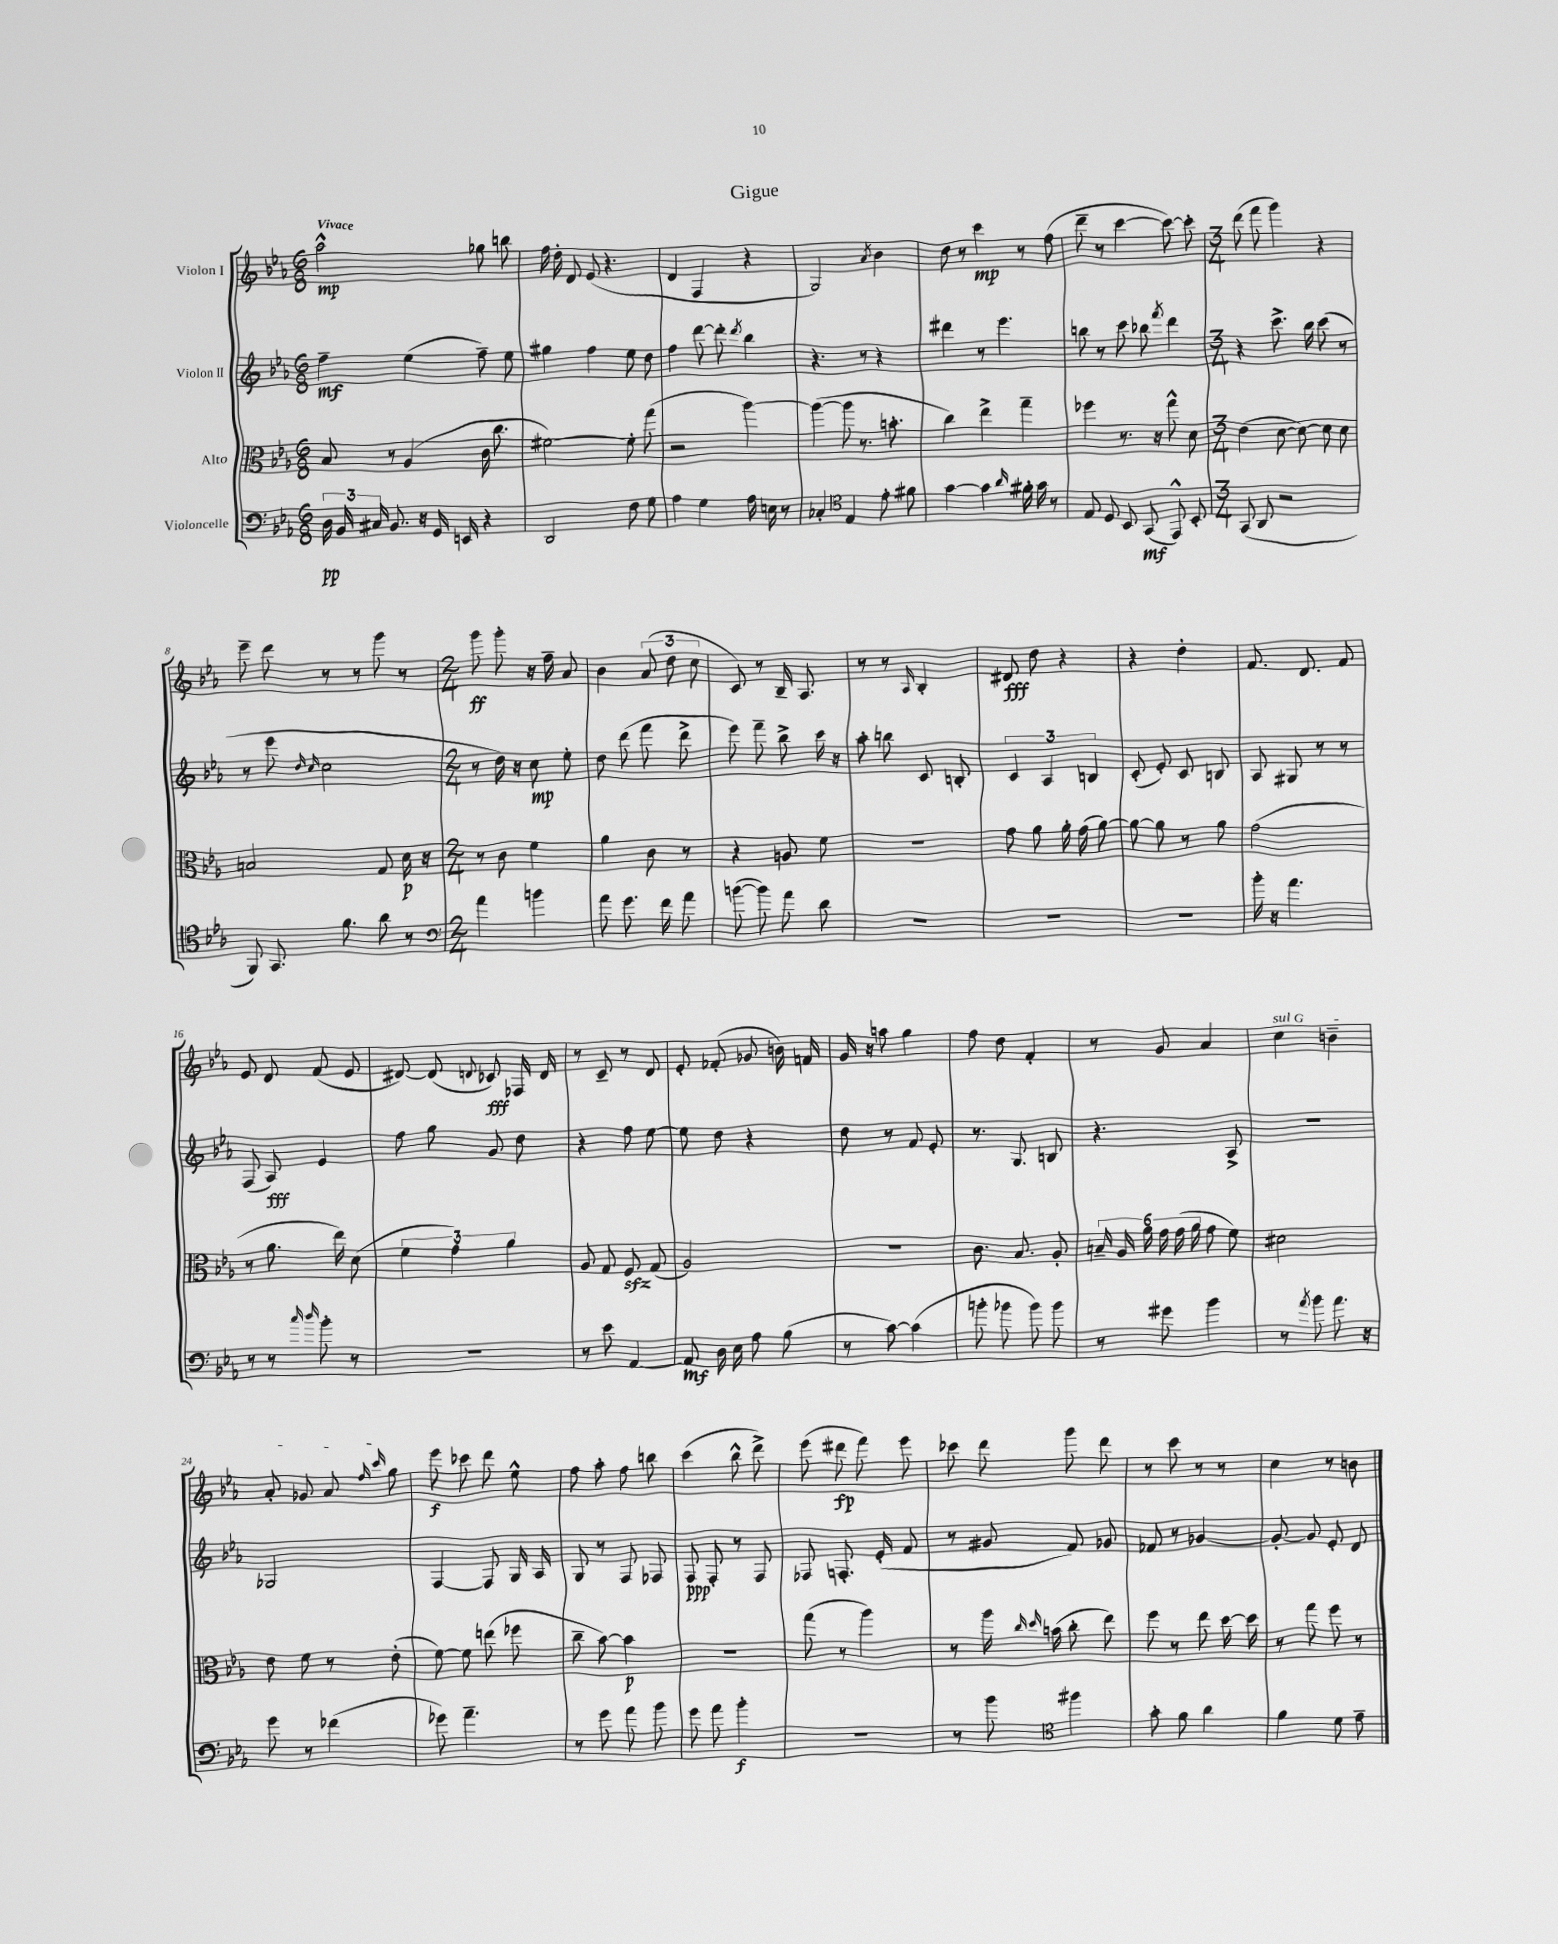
\header { title = "Gigue" }
<<
\new StaffGroup <<
\new Staff = "s0" \with { instrumentName = "Violon I" } {
    \clef treble \key ees \major \numericTimeSignature \time 6/8 \tempo "Vivace"
    \autoBeamOff aes''2-^\mp ges''8 b''8 |
    f''16 d''16-. d'8 ees'8( r4. |
    d'4 f4 r4 |
    g2) \acciaccatura { aes'8 } bes'4 |
    d''8 r8 c'''4\mp r8 f''8( |
    d'''8-- r8 c'''4~ c'''8~) c'''8-. |
    \numericTimeSignature \time 3/4 d'''8( f'''8 g'''4) r4 |
    ees'''8-- d'''8 r8 r8 g'''8 r8 |
    \numericTimeSignature \time 2/4 g'''8\ff g'''8-. r16 f''16-- aes'8 |
    bes'4 \tuplet 3/2 { aes'8( d''8 c''8 } |
    c'8) r8 bes16-- aes8. |
    r8 r8 \grace { aes16 } bes4-. |
    dis'8\fff d''8 r4 |
    r4 d''4-. |
    f'8. d'8. f'8 |
    ees'8 d'8 f'8( ees'8 |
    dis'8~) dis'8( \appoggiatura { d'8 } ces'8\fff) fes16 d'16 |
    r8 c'8-- r8 d'8 |
    ees'8-. fes'8-.( ges'8 b'16) f'16 |
    g'16 r16 a''8 g''4 |
    f''8 d''8 f'4-. |
    r8 g'8 aes'4 |
    \once \override TextSpanner.bound-details.left.text = \markup { \italic "sul G" } c''4\startTextSpan b'4-- |
    aes'8-. ges'8 aes'8 \grace { f''16 c'''16 } g''8\stopTextSpan |
    ees'''8\f ces'''8 d'''8 ees''8-^ |
    f''8 aes''8-. f''8 b''8 |
    c'''4( bes''8-^ d'''8->) |
    ees'''8( dis'''8\fp f'''8) ees'''8 |
    ces'''8 d'''8 g'''8 d'''8 |
    r8 c'''8 r8 r8 |
    c''4 r8 b'8 \bar "|." |
}
\new Staff = "s1" \with { instrumentName = "Violon II" } {
    \clef treble \key ees \major \numericTimeSignature \time 6/8
    \autoBeamOff f''4--\mf ees''4( f''8--) ees''8 |
    gis''4 f''4 ees''8 d''8 |
    f''4 d'''8~ d'''8-. \acciaccatura { d'''8 } bes''4 |
    r4. r8 r4 |
    dis'''4 r8 ees'''4. |
    b''8 r8 c'''8 bes''8 \acciaccatura { f'''8 } d'''4 |
    \numericTimeSignature \time 3/4 r4 c'''8.-> bes''16 c'''8( r8 |
    r8 ees'''8 \grace { d''16 c''16 } c''2 |
    \numericTimeSignature \time 2/4 r8 d''16) r16 c''8\mp ees''8-. |
    d''8 d'''8( f'''8 d'''8-> |
    ees'''8) f'''8-- bes''8-> c'''16 r16 |
    aes''8-. b''8 c'8 b8-. |
    \tuplet 3/2 { c'4 aes4 b4 } |
    c'8-.( ees'8-.) c'8 b8 |
    aes8 gis8 r8 r8 |
    f8( aes8\fff) ees'4 |
    f''8 g''8 g'8 d''8 |
    r4 f''8 ees''8~ |
    ees''8 d''8 r4 |
    d''8 r8 f'8 ees'8-. |
    r8. g8. b8 |
    r4. aes8-> |
    R2 |
    ges2 |
    f4~ f8 g16 aes16 |
    g8 r8 f8 fes8 |
    f8\ppp f8-. r8 f8 |
    fes8 f8.-. ees'16-.( f'8 |
    r8 gis'8 f'8) ges'8 |
    fes'8 r8 ges'4~ |
    ges'8~-. ges'8 ees'8-. d'8 \bar "|." |
}
\new Staff = "s2" \with { instrumentName = "Alto" } {
    \clef alto \key ees \major \numericTimeSignature \time 6/8
    \autoBeamOff bes8 r8 aes4( c'16 c''8. |
    fis'2~) fis'8-. g''8( |
    r2 aes''4~) |
    aes''4~( aes''8 r8. b'8.-. |
    c''4) ees''4-> g''4-- |
    fes''4 r8. r16 g''8-^ d'8 |
    \numericTimeSignature \time 3/4 ees'4( d'8~ d'8~) d'8 d'8 |
    b2 g8 d'16\p r16 |
    \numericTimeSignature \time 2/4 r8 c'8 f'4 |
    aes'4 c'8 r8 |
    r4 a8 f'8 |
    R2 |
    g'8 aes'8 aes'16-. g'16( aes'8~) |
    aes'8~ aes'8 r8 aes'8 |
    g'2( |
    r8 aes'8. ees''16) d'8( |
    \tuplet 3/2 { f'4 g'4) aes'4 } |
    aes8 g8 f8\sfz g8( |
    aes2) |
    R2 |
    c'8. bes8. aes8-. |
    \tuplet 6/4 { b16-- aes16 aes'16 g'16 g'16( aes'16 } g'8 f'8) |
    dis'2 |
    ees'8 f'8 r8 ees'8-.( |
    f'8~) f'8 e''8( fes''8 |
    c''8-- bes'8~) bes'4\p |
    R2 |
    g''8( r8 aes''4) |
    r8 aes''16 \grace { c''16 d''16 } b'16( c''8-. ees''8) |
    f''8 r8 ees''8 d''16~ d''16 |
    r8 g''8 f''8 r8 \bar "|." |
}
\new Staff = "s3" \with { instrumentName = "Violoncelle" } {
    \clef bass \key ees \major \numericTimeSignature \time 6/8
    \autoBeamOff \tuplet 3/2 { d16\pp bes,16 cis16 } bes,8. r16 g,16 e,16 r4 |
    d,2 f8 g8 |
    aes4 g4 aes16 e16 r8 |
    ces4-. \clef tenor ees4 ees'8-. fis'8 |
    g'4~ g'4 \grace { aes'16 } fis'16-. g'16 r8 |
    ees8 d8 bes,8 g,8\mf( ees,8-^) bes,8-. |
    \numericTimeSignature \time 3/4 g,8( aes,8 r2 |
    f,8) g,8. f'8. aes'8 r8 |
    \numericTimeSignature \time 2/4 \clef bass aes'4 b'4 |
    aes'8 g'8. f'16 aes'8 |
    b'8~( b'8) aes'8 d'8 |
    R2 |
    R2 |
    R2 |
    bes'16-. r16 aes'4. |
    r8 r8 \grace { c''16 d''16 } bes'8-. r8 |
    r2 |
    r8 ees'8 aes,4~ |
    aes,8\mf d16 ees16 aes8 bes8( |
    r8 c'8~) c'4( |
    b'8-. bes'8 bes'8) bes'8 |
    r8 gis'8 bes'4 |
    r8 \acciaccatura { aes'8 } bes'8 aes'8. r16 |
    g'8 r8 fes'4( |
    ges'8) aes'4.-- |
    r8 g'8 aes'8 bes'8 |
    g'8 aes'8 bes'4-.\f |
    R2 |
    r8 bes'8 \clef tenor fis''4 |
    g'8-. f'8 aes'4 |
    f'4 d'8 ees'8-- \bar "|." |
}
>>
>>
